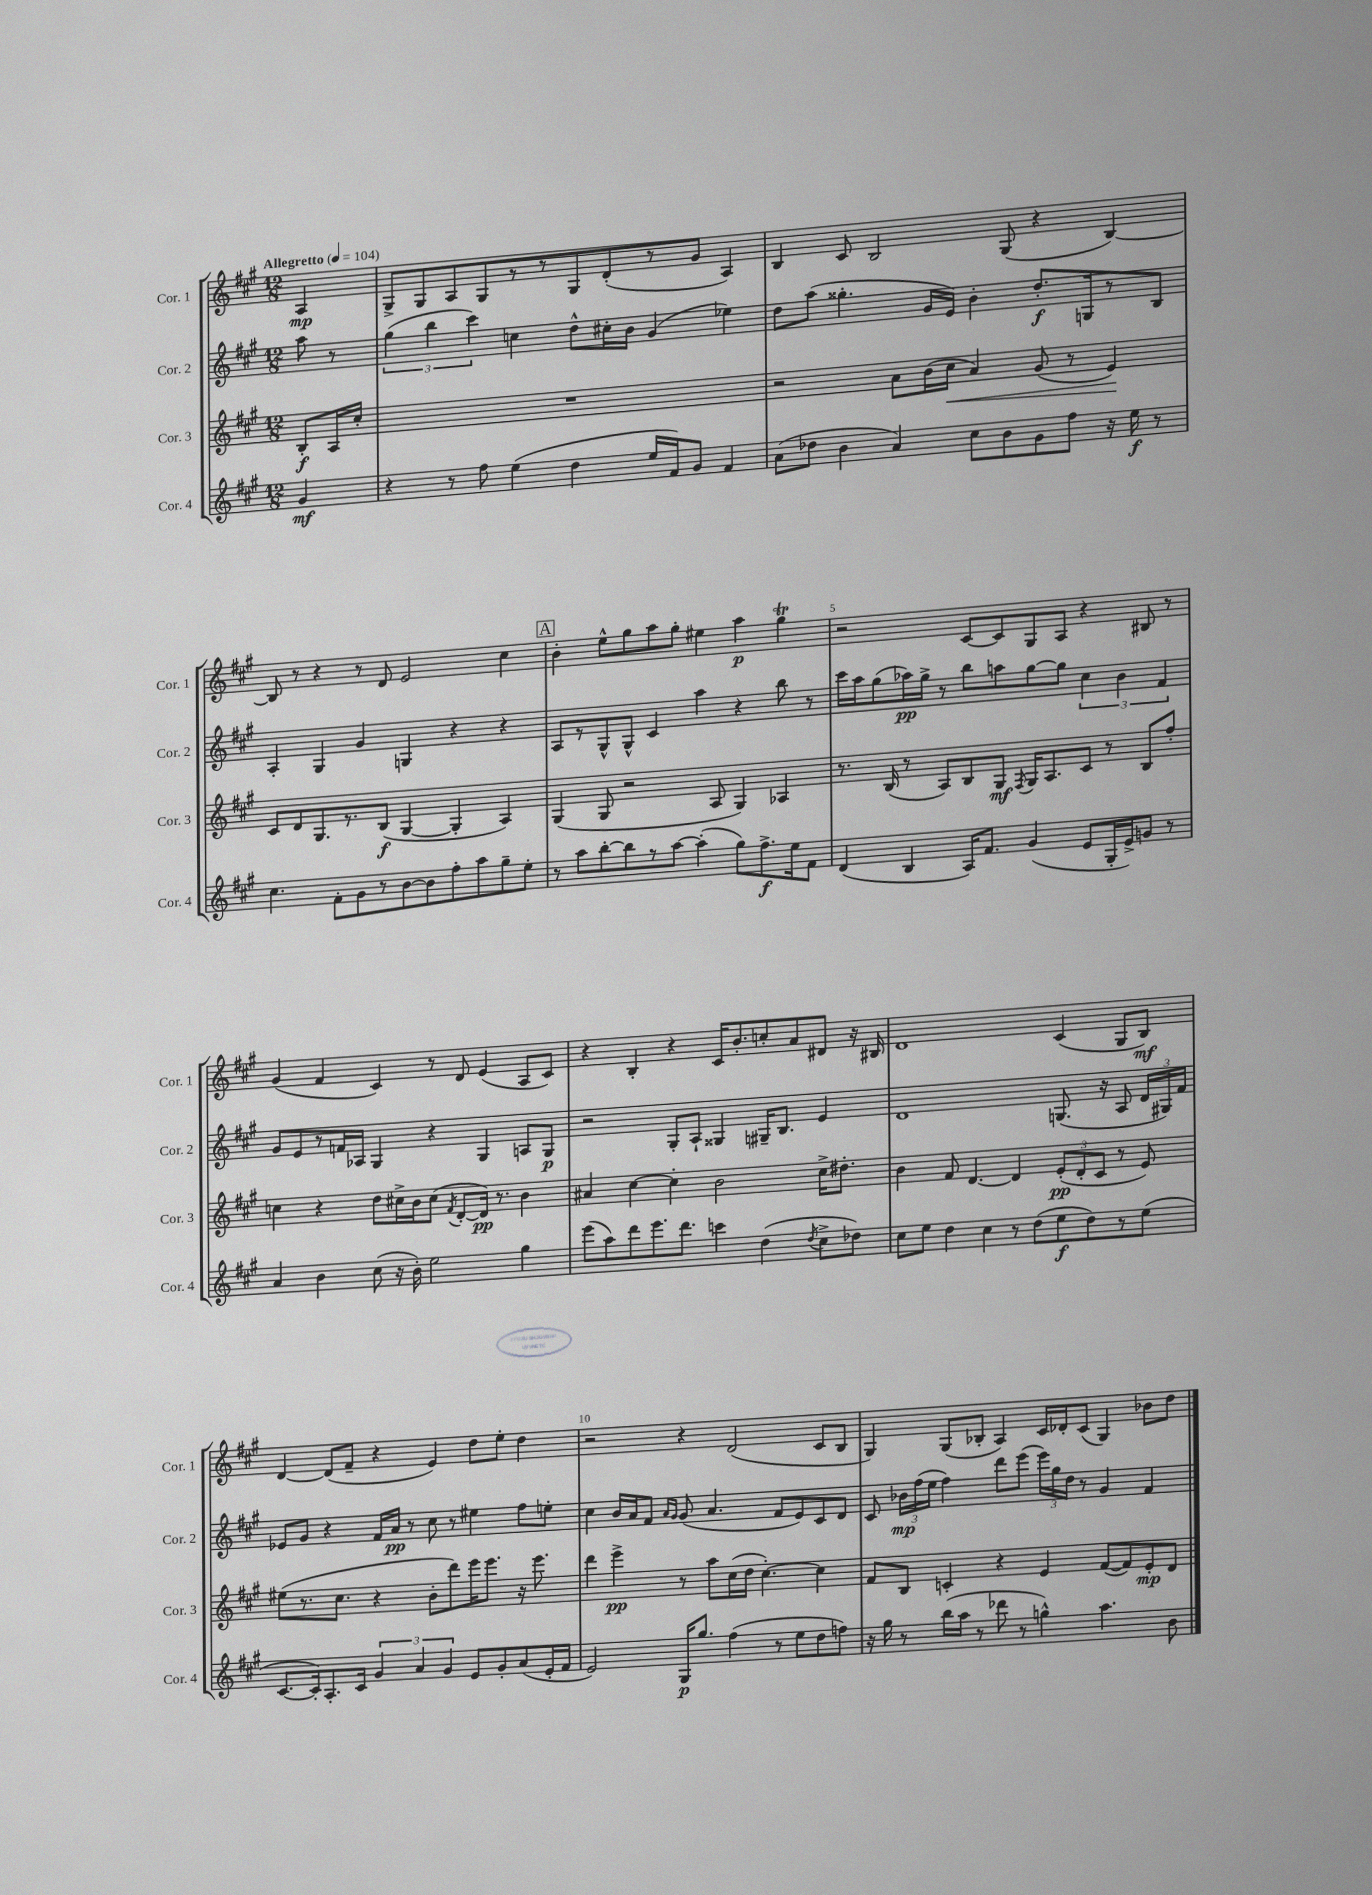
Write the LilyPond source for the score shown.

<<
\new StaffGroup <<
\new Staff = "s0" \with { instrumentName = "Cor. 1" shortInstrumentName = "Cor. 1" } {
    \clef treble \key a \major \numericTimeSignature \time 12/8 \partial 4 \tempo "Allegretto" 4 = 104
    \autoBeamOff a4\mp |
    gis8[-> gis8 a8 gis8 r8 r8 gis8 d'8-.( r8 gis'8] a4) |
    b4 cis'8 b2 gis8( r4 b4~) |
    b8 r8 r4 r8 d'8 e'2 cis''4 |
    \mark \markup { \box "A" } b'4-. e''8[-^ gis''8 a''8 gis''8]-. eis''4 a''4\p gis''4\trill |
    r2 cis'8[~ cis'8 gis8 a8] r4 bis8 r8 |
    gis'4( fis'4 cis'4) r8 d'8 e'4( a8[ cis'8]) |
    r4 b4-. r4 cis'16[ b'8.-. c''8-. a'8 dis'8] r16 bis16 |
    d'1 cis'4( gis8[ b8]\mf) |
    d'4~ d'8[( fis'8]-- r4 e'4) d''8[ e''8]-. d''4 |
    r2 r4 d'2( cis'8[ b8] |
    gis4) gis8[( bes8]-. a4) cis'16[ des'16-. cis'8]( gis4) bes'8[ d''8] \bar "|." |
}
\new Staff = "s1" \with { instrumentName = "Cor. 2" shortInstrumentName = "Cor. 2" } {
    \clef treble \key a \major \numericTimeSignature \time 12/8 \partial 4
    \autoBeamOff a''8 r8 |
    \tuplet 3/2 { gis''4( b''4 cis'''4) } c''4 d''8[-^ cis''16-. b'16] gis'4( ees''4) |
    d''8[ a''8]( gisis''4.-. gis'16[ e'16]) b'4-. d''8.[-.\f g16 r8 b8] |
    a4-. gis4 gis'4 g4 r4 r4 |
    \mark \markup { \box "A" } a8[ r8 gis8-^ gis8]-^ cis'4 a''4 r4 b''8 r8 |
    cis'''16[ a''16 gis''8( aes''16\pp) gis''16]-> r8 b''8[ a''8 gis''8~ gis''8] \tuplet 3/2 { cis''4 b'4 fis'4 } |
    gis'8[ e'8 r8 f'16 aes16] gis4 r4 gis4 a8[ gis8]\p |
    r2 gis8[-. a8]-! gisis4 gis16[-- b8.] e'4 |
    d'1 g8.( r16 a8 \tuplet 3/2 { d'16[ gis16) fis'16] } |
    ees'8[ gis'8] r4 fis'16[ a'16]\pp r8 cis''8 r8 eis''4 fis''8[ e''8]-. |
    cis''4 b'16[ a'16 fis'8] \grace { a'16[ gis'16] } gis'8( a'4. fis'8[ e'8) cis'8 d'8] |
    cis'8 \tuplet 3/2 { bes'16[\mp fis''16( e''16] } fis''4) d'''8[ e'''8]( \tuplet 3/2 { e'''16[) gis''16 d''16] } r8 gis'4 fis'4 \bar "|." |
}
\new Staff = "s2" \with { instrumentName = "Cor. 3" shortInstrumentName = "Cor. 3" } {
    \clef treble \key a \major \numericTimeSignature \time 12/8 \partial 4
    \autoBeamOff b8[-.\f a16 cis''16]-. |
    R1. |
    r2 a'8[ b'16( cis''16]\< a'4) gis'8( r8 e'4\!) |
    cis'8[ d'8 gis8. r8. b8]\f( gis4~ gis4-. a4) |
    \mark \markup { \box "A" } gis4( gis8 r2 a8 gis4) aes4 |
    r8. b16( r8 a8[) b8 gis8]\mf \acciaccatura { fis8 } gis16[ a8. cis'8] r8 b8[ fis''8]-. |
    c''4 r4 d''8[ cis''16-> b'16 cis''8]( \acciaccatura { fis'8 } d'8[~-. d'16]\pp) r8. b'4 |
    ais'4 cis''4~ cis''4-. b'2 cis''16[-> dis''8.]-. |
    b'4 fis'8 d'4.~ d'4 \tuplet 3/2 { e'8[-.\pp( d'8-. cis'8] } r8 e'8) |
    eis''8[( r8. cis''8.] r4 b'8[-. d'''8) e'''16 e'''8.] r16 e'''8. |
    d'''4 e'''4->\pp r8 a''8[ cis''16( d''16] cis''4.~-.) cis''4 |
    fis'8[ b8] c'4-. r4 e'4 fis'8[~( fis'8) e'8-.\mp d'8] \bar "|." |
}
\new Staff = "s3" \with { instrumentName = "Cor. 4" shortInstrumentName = "Cor. 4" } {
    \clef treble \key a \major \numericTimeSignature \time 12/8 \partial 4
    \autoBeamOff gis'4\mf |
    r4 r8 fis''8 e''4( d''4 e''16[ fis'16) gis'8] fis'4 |
    a'8[( des''8] b'4 a'4) cis''8[ b'8 gis'8 fis''8] r16 e''16\f r8 |
    cis''4. fis'8[-. gis'8 r8 b'8~ b'8 fis''8-. a''8 gis''8-- e''8]-. |
    \mark \markup { \box "A" } r8 a''8[ b''8~-. b''8 r8 a''8]~ a''4-.( gis''8[) fis''8.->\f e''16 fis'8] |
    d'4( b4 a16[) fis'8.] gis'4( e'8[ gis16-. e'16->) g'8] r8 |
    a'4 b'4 cis''8( r16 b'16-.) e''2 gis''4 |
    e'''8[( a''8) d'''8 e'''8. d'''8.] c'''4 d''4( \acciaccatura { d''8 } cis''8[-> des''8]) |
    cis''8[ e''8] d''4 cis''4 r8 d''8[( e''8\f d''8) r8 e''8]( |
    cis'8.[~ cis'16-.) a8.-. cis'16] \tuplet 3/2 { gis'4 a'4 gis'4 } e'8[ gis'8-. a'8( e'16-. fis'16] |
    e'2) gis16[\p gis''8.] fis''4( r8 e''8[ d''8 f''8]) |
    r16 gis''16 r8 b''16[( a''16] r8 des'''8 r8 g''4-^) a''4. b'8 \bar "|." |
}
>>
>>
\layout { \context { \Score \override BarNumber.break-visibility = ##(#f #t #t) barNumberVisibility = #(every-nth-bar-number-visible 5) } }
